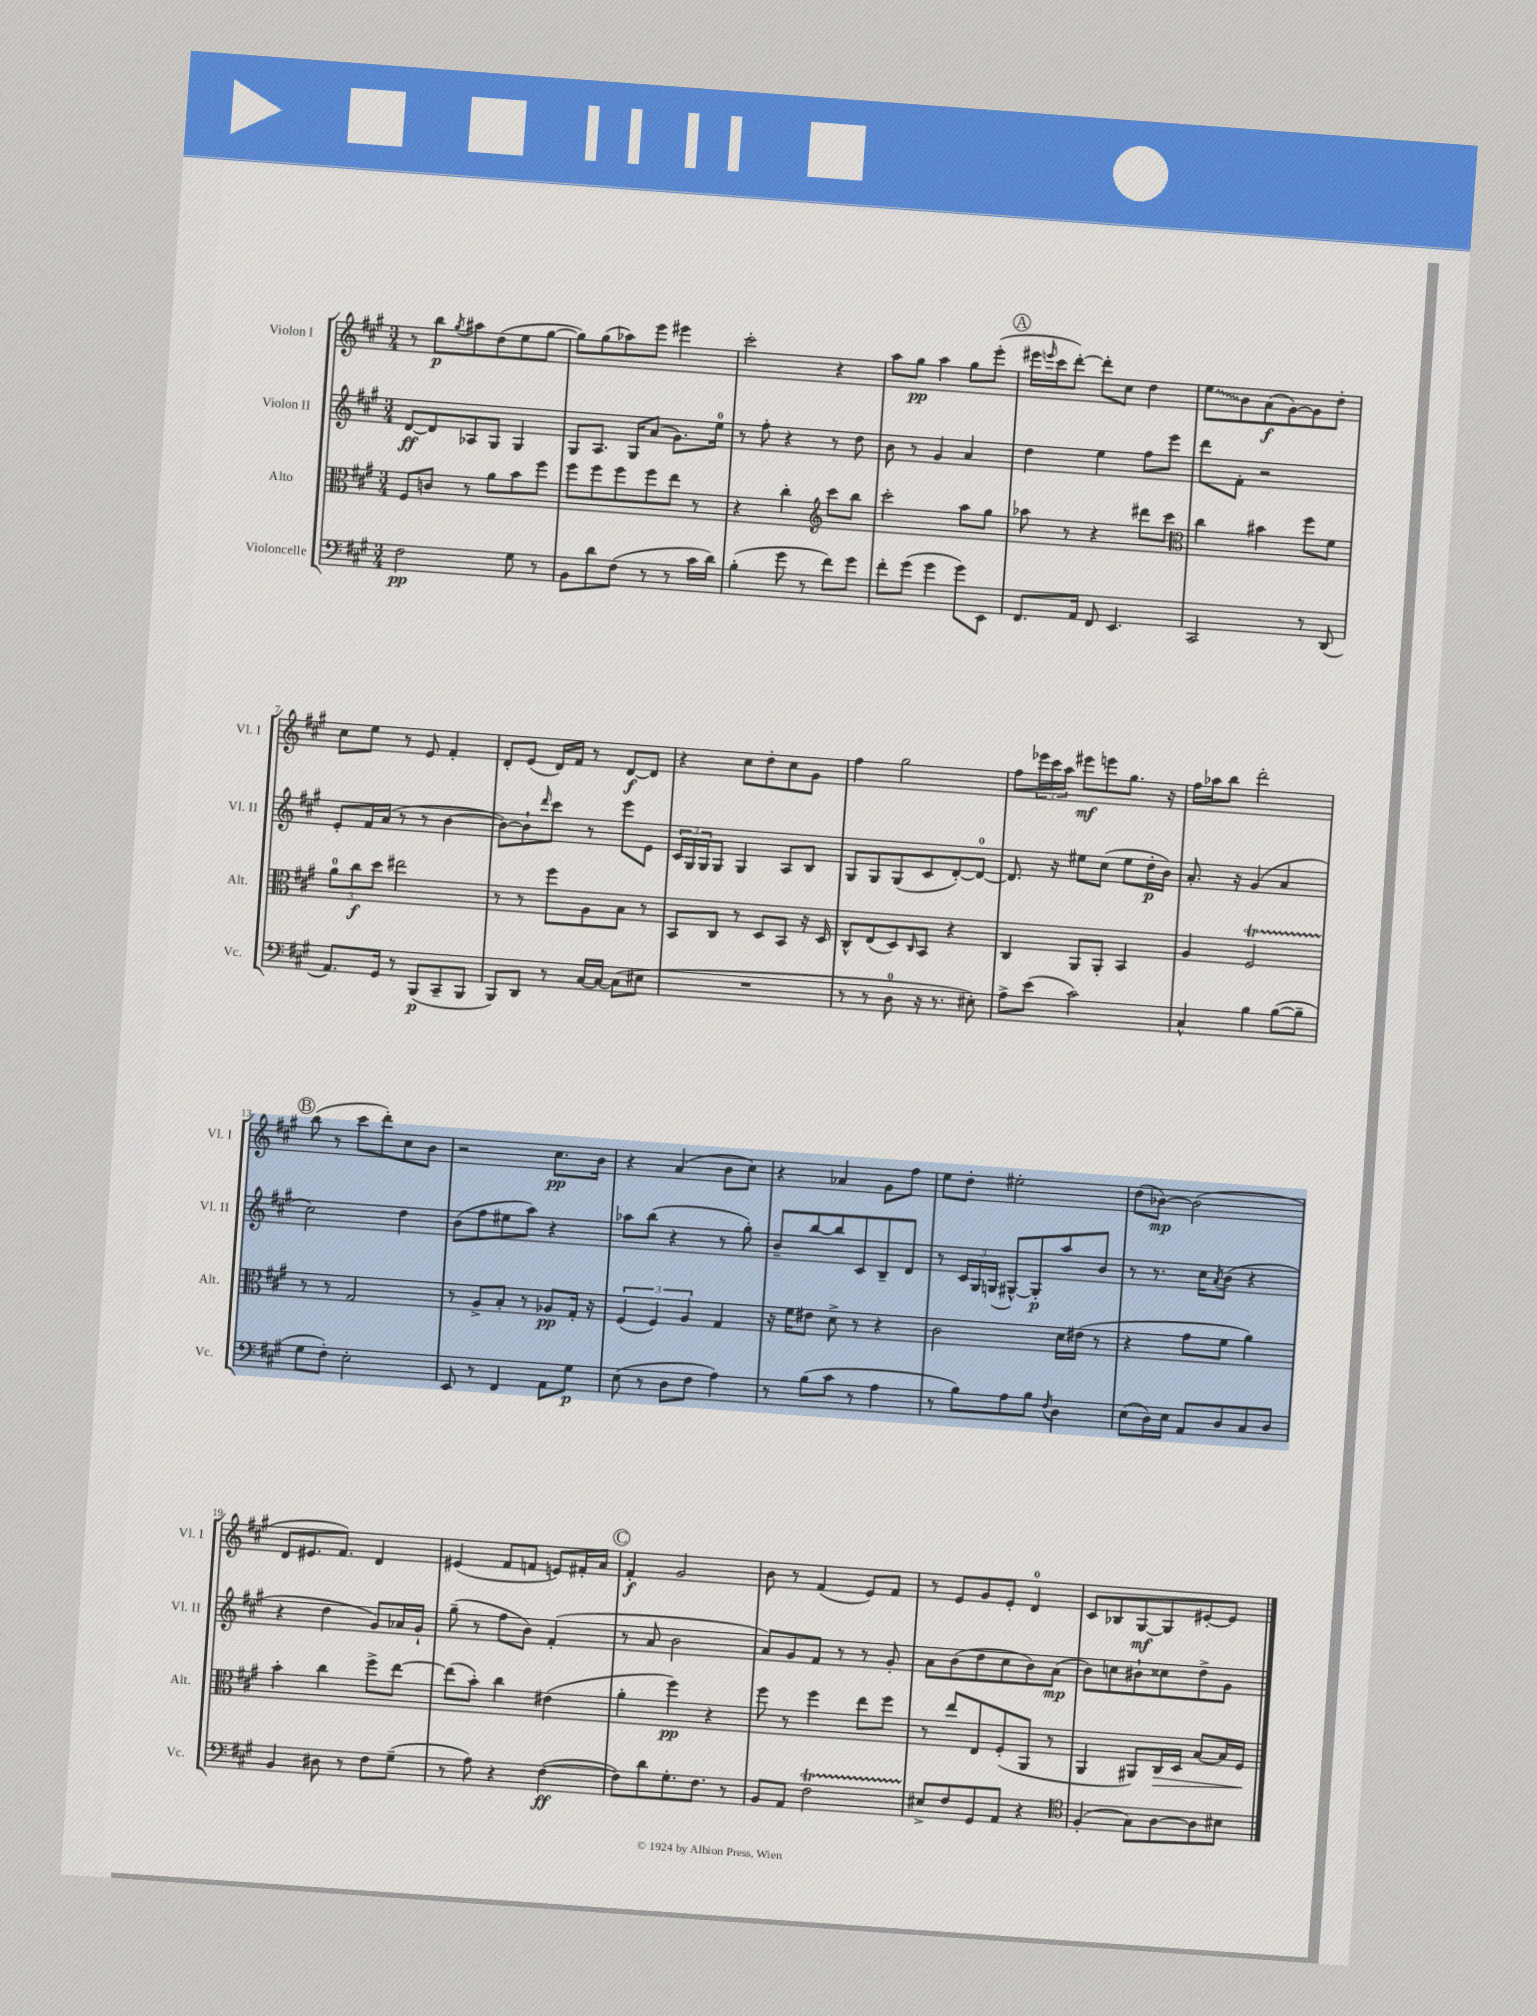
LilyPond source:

<<
\new StaffGroup <<
\new Staff = "s0" \with { instrumentName = "Violon I" shortInstrumentName = "Vl. I" } {
    \clef treble \key a \major \numericTimeSignature \time 3/4
    r8 b''8\p \acciaccatura { gis''8 } ais''8 d''8( e''8 gis''8~ |
    gis''8) gis''8( aes''8) e'''8 eis'''4 |
    cis'''2-. r4 |
    a''8 gis''8\pp a''4 gis''8 e'''8-.( |
    \mark \markup { \circle "A" } eis'''16 \grace { e'''16 } cis'''16 d'''8~-.) d'''8-. cis''8 d''4 |
    \once \override Glissando.style = #'zigzag e''8\glissando b'8 a'8\f( gis'8~) gis'8 d''8-. |
    cis''8 e''8 r8 e'8 fis'4-. |
    d'8-. e'8( d'16) fis'16 r8 d'8~\f d'8 |
    r4 cis''8 d''8-. cis''8 gis'8 |
    fis''4 gis''2 |
    fis''8 \tuplet 3/2 { ees'''16 cis'''16 a''16 } eis'''8\mf e'''8 gis''8. r16 |
    fis''16 aes''16 b''8 d'''2-. |
    \mark \markup { \circle "B" } b''8( r8 cis'''8 d'''8-.) cis''8 b'8 |
    r2 cis''8.\pp b'16 |
    r4 a'4( b'8 cis''8) |
    r4 aes'4 gis'8 fis''8 |
    e''8 d''8-. eis''2-. |
    d''8( bes'8~\mp) bes'2( |
    d'8 eis'8. fis'8.) d'4 |
    eis'4( fis'8 f'8 e'8) fis'16-. a'16 |
    \mark \markup { \circle "C" } fis'4-.\f gis'2 |
    b'8 r8 fis'4( e'8) fis'8 |
    r8 e'8 gis'8 e'8-. d'4-0 |
    cis'8 bes8 gis8~\mf gis8 eis'8~-. eis'8 \bar "|." |
}
\new Staff = "s1" \with { instrumentName = "Violon II" shortInstrumentName = "Vl. II" } {
    \clef treble \key a \major \numericTimeSignature \time 3/4
    d'8~\ff d'8 aes8 gis8 gis4 |
    gis8 a8. gis16 a'8( gis'8.) e''16-0 |
    r8 fis''8-. r4 r8 d''8 |
    b'8 r8 gis'4 a'4 |
    \mark \markup { \circle "A" } d''4 e''4 fis''8 e'''8 |
    d'''8 fis'8-. r2 |
    e'8-. fis'16 a'16( r8 r8 b'4~ |
    b'8~) b'8-! \grace { d'''16 } cis'''8 r8 e'''8 e'8 |
    \tuplet 3/2 { cis'16 gis16 gis16 } gis8 gis4 a8 b8 |
    gis8 gis8 gis8( cis'8 d'8~-.) d'8-0~ |
    d'8. r16 eis''8 cis''8( eis''8 d''16-.\p b'16) |
    a'8.-. r16 gis'4( a'4 |
    \mark \markup { \circle "B" } cis''2) d''4 |
    b'8( fis''8 eis''8 a''8) r4 |
    aes''8 b''8( r4 r8 gis''8-.) |
    b'8-- b''8~ b''8 cis'8 b8-- d'8 |
    r8 \tuplet 3/2 { cis'16 gis16 g16( } gis8~-^) gis8-.\p a''8 b'8 |
    r8 r8. cis''16 \acciaccatura { a'8 } b'8( r4 |
    r4 d''4 gis'8) aes'16 gis'16-! |
    gis''8--( r8 fis''8 b'8) fis'4-.( |
    \mark \markup { \circle "C" } r8 a'8 b'2 |
    a'8) gis'8 fis'8 r8 r8 gis'8-. |
    a'8 b'8( d''8 cis''8 b'8) a'8\mp( |
    b'8) c''8 bis'8-! cisis''8 d''8-> gis'8 \bar "|." |
}
\new Staff = "s2" \with { instrumentName = "Alto" shortInstrumentName = "Alt." } {
    \clef alto \key a \major \numericTimeSignature \time 3/4
    fis8 c'8 r8 a'8 b'8 fis''8 |
    fis''8 fis''8 fis''8 fis''8 e''8 r8 |
    r4 cis''4-. \clef treble cis'''8 b''8 |
    cis'''2-. a''8 gis''8 |
    \mark \markup { \circle "A" } aes''8 r8 r4 dis'''8 cis'''8 |
    \clef alto cis''4 bis'4 fis''8 fis'8 |
    \tuplet 3/2 { a'8-0 cis''8\f d''8 } eis''2 |
    r8 r8 fis''8 a8 b8 r8 |
    b,8 cis8 r8 d8 b,8 r16 d16 |
    cis8-^ e8( d8) \grace { cis16 } b,8 r4 |
    cis4 a,8 a,8-. b,4 |
    a4 fis2\startTrillSpan |
    \mark \markup { \circle "B" } r8\stopTrillSpan r8 gis2 |
    r8 a8-> b8-. r8 aes8\pp gis16-. r16 |
    \tuplet 3/2 { fis4( fis4) a4 } gis4 |
    r16 fis'16 eis'8 d'8-> r8 r4 |
    cis'2 d'16 eis'16( r8 |
    r4 gis'8 fis'8 a'4) |
    b'4-. cis''4 fis''8-> e''8~ |
    e''8( b'8-.) cis''4 eis'4( |
    \mark \markup { \circle "C" } a'4-. fis''4\pp) r4 |
    fis''8 r8 fis''4 e''8 fis''8 |
    r8 e''8 e8 fis8-.( a,8 r8 |
    a,4 ais,8) cis16\> d16 b8~ b16 fis16\! \bar "|." |
}
\new Staff = "s3" \with { instrumentName = "Violoncelle" shortInstrumentName = "Vc." } {
    \clef bass \key a \major \numericTimeSignature \time 3/4
    fis2\pp gis8 r8 |
    b,8 d'8 fis8( r8 r8 cis'16 d'16) |
    b4-.( gis'8 r8 fis'8) gis'8 |
    fis'8-. gis'8( gis'4 gis'8) e,8 |
    \mark \markup { \circle "A" } fis,8. a,16 fis,8 e,4. |
    cis,2 r8 d,8( |
    a,8.) gis,16 r8 b,,8\p( cis,8-- b,,8 |
    b,,8) d,8 r8 cis16~ cis16~ cis8( eis8 |
    R2. |
    r8 r8 d8-0 r16 r8. eis8-.) |
    a8-> e'8( cis'2) |
    cis4-^ b4 b8~( b8-- |
    \mark \markup { \circle "B" } gis8 fis8-.) e2-. |
    e,8 r8 fis,4 a,8 gis8\p |
    e8( r8 d8 fis8 a4) |
    r8 b8( cis'8 r8 a4 |
    r8 b8) a8 b8 \acciaccatura { fis8 } d4 |
    e8( d16) e16 a,8 d8 cis8 d8 |
    b,4 dis8 r8 fis8 gis8--( |
    r8 a8) r4 fis4~\ff( |
    \mark \markup { \circle "C" } fis8) d'8 gis8.-. fis8. r8 |
    b,8 a,8 fis2\startTrillSpan |
    eis8->\stopTrillSpan fis8 gis,8 a,8 r4 |
    \clef tenor fis4-.( gis8) a8~ a8 bis8 \bar "|." |
}
>>
>>
